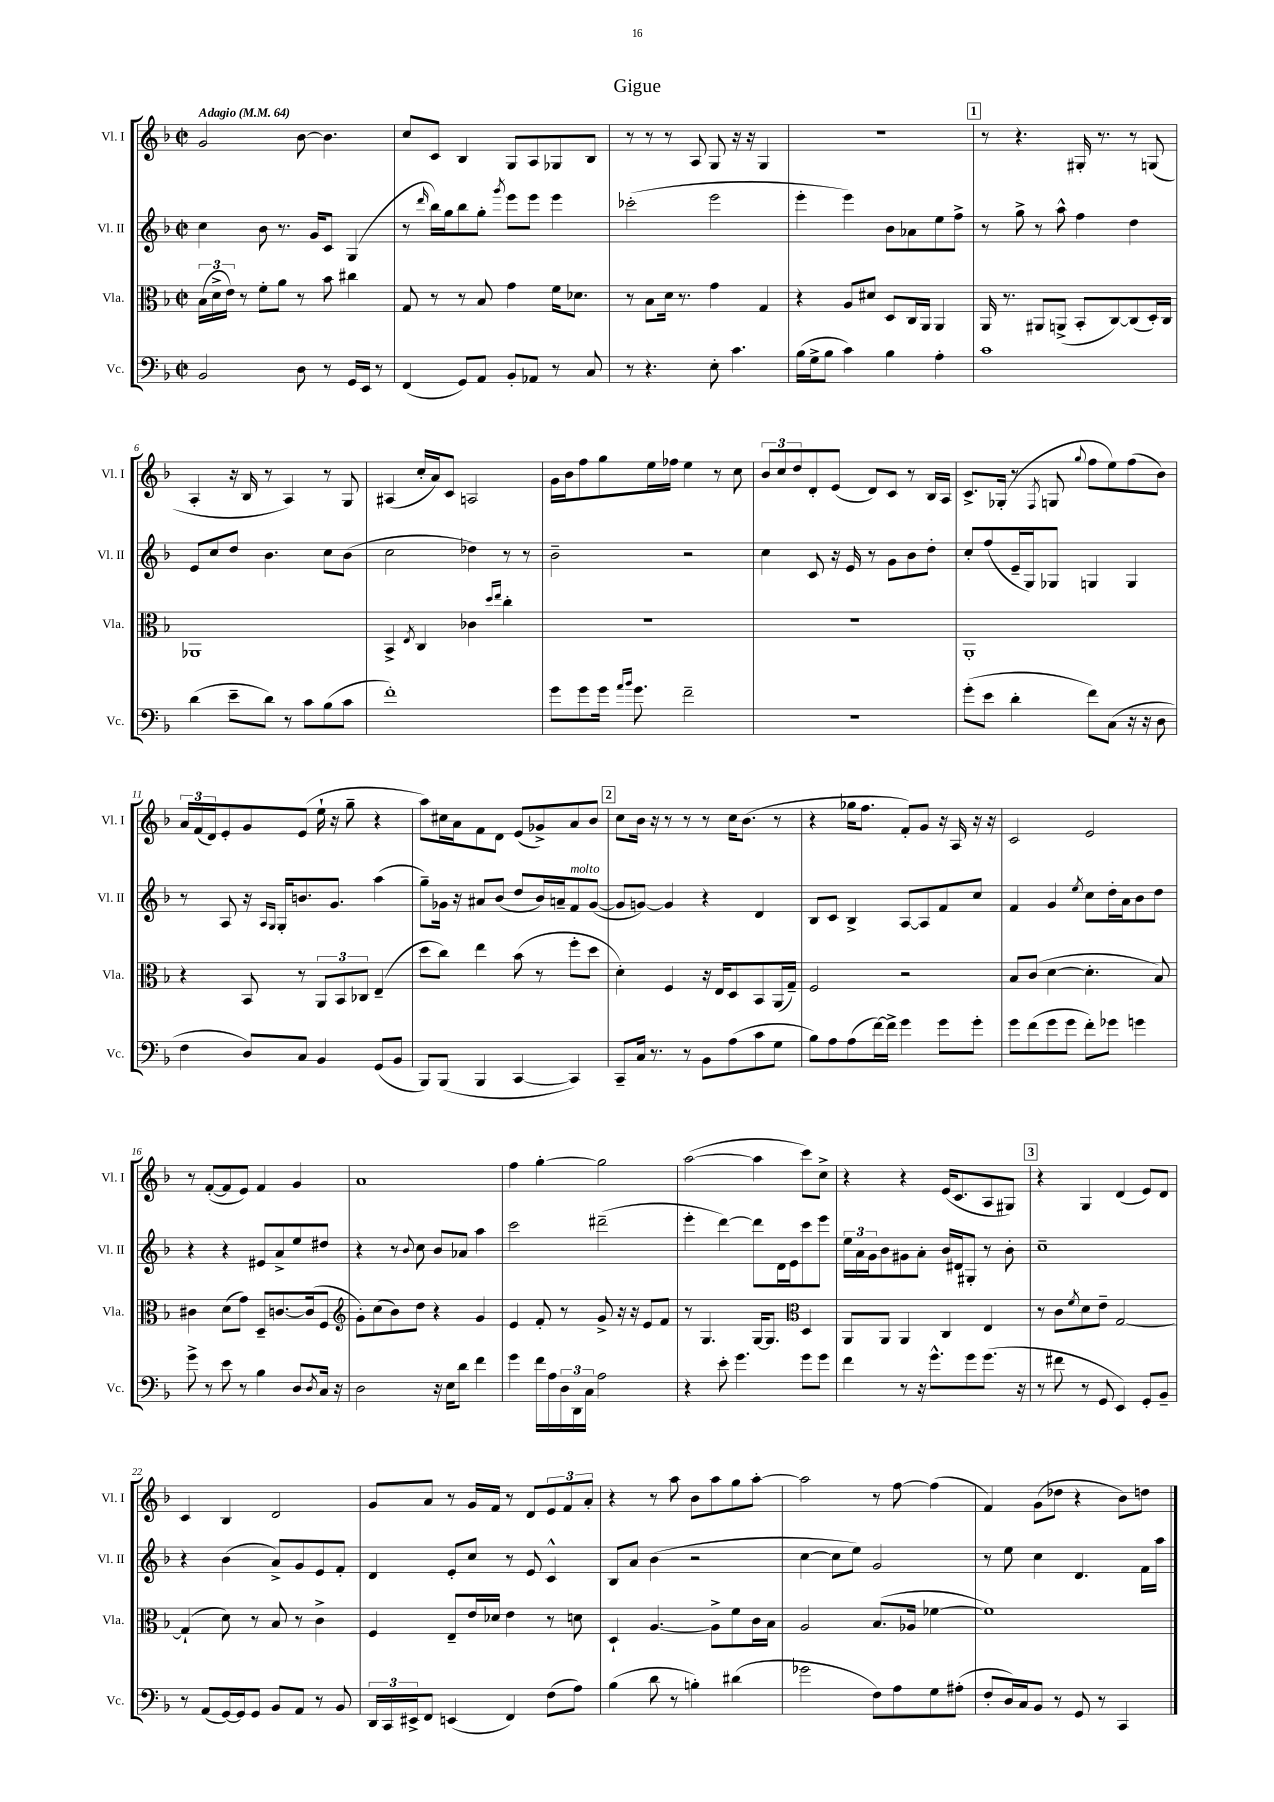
\header { title = "Gigue" }
<<
\new StaffGroup <<
\new Staff = "s0" \with { instrumentName = "Vl. I" shortInstrumentName = "Vl. I" } {
    \clef treble \key f \major \defaultTimeSignature \time 2/2 \tempo "Adagio" 4 = 64
    g'2 bes'8~ bes'4. |
    c''8 c'8 bes4 g8 a8 ges8 bes8 |
    r8 r8 r8 a8 g8 r16 r16 g4 |
    r1 |
    \mark \markup { \box "1" } r8 r4. gis16-. r8. r8 g8( |
    a4-. r16 bes16 r8 a4) r8 g8 |
    ais4( c''16-. a'16) c'8 a2 |
    g'16 bes'16 f''8 g''8 e''16 fes''16 e''4 r8 c''8 |
    \tuplet 3/2 { bes'8 c''8 d''8 } d'8-. e'8( d'8) c'8 r8 bes16 a16 |
    c'8.-> ges16-.( r8 \acciaccatura { f8 } g8 \appoggiatura { g''8 } f''8 e''8) f''8( bes'8) |
    \tuplet 3/2 { a'16 f'16( d'16) } e'8-. g'8 e'8( e''16-! r16 g''8-- r4 |
    a''8) cis''16 a'16 f'8 d'8 e'8( ges'8->) a'8 bes'8 |
    \mark \markup { \box "2" } c''8 bes'16 r16 r8 r8 r8 c''16 bes'8.( r8 |
    r4 ges''16 f''8. f'8-.) g'8 r16 a16 r16 r16 |
    c'2 e'2 |
    r8 f'8~-.( f'8 e'8) f'4 g'4 |
    a'1 |
    f''4 g''4~-. g''2 |
    a''2~( a''4 c'''8) c''8-> |
    r4 r4 e'16( c'8. a8 gis8) |
    \mark \markup { \box "3" } r4 g4 d'4( e'8) d'8 |
    c'4 bes4 d'2 |
    g'8 a'8 r8 g'16 f'16 r8 d'8 \tuplet 3/2 { e'8 f'8 a'8-. } |
    r4 r8 a''8 bes'8 a''8 g''8 a''8~-. |
    a''2 r8 f''8~ f''4( |
    f'4) g'8( des''8 r4 bes'8) d''8 \bar "|." |
}
\new Staff = "s1" \with { instrumentName = "Vl. II" shortInstrumentName = "Vl. II" } {
    \clef treble \key f \major \defaultTimeSignature \time 2/2
    c''4 bes'8 r8. g'16 c'8 g4( |
    r8 \grace { d'''16 } bes''16) g''16 bes''8 g''8-. \acciaccatura { g'''8 } e'''8 e'''8 e'''4 |
    ces'''2-.( e'''2 |
    e'''4-. e'''4) bes'8 aes'8 e''8 f''8-> |
    \mark \markup { \box "1" } r8 g''8-> r8 a''8-^ f''4 d''4 |
    e'8 c''8 d''8 bes'4. c''8 bes'8( |
    c''2 des''4) r8 r8 |
    bes'2-- r2 |
    c''4 c'8 r16 e'16 r8 g'8 bes'8 d''8-. |
    c''8-. f''8( e'16-- g16) ges8 g4 g4 |
    r8 a8 r16 \grace { a16 g16 } g16-. b'8. g'8. a''4( |
    g''8--) ges'16 r16 ais'8 bes'8( d''8 bes'16) a'16-- f'8^\markup { \italic "molto" } ges'8~( |
    \mark \markup { \box "2" } ges'8 g'8~) g'4 r4 d'4 |
    bes8 c'8 bes4-> a8~ a8 f'8 c''8 |
    f'4 g'4 \acciaccatura { e''8 } c''8 d''16-. a'16 bes'8 d''8 |
    r4 r4 eis'8 a'8-> e''8 dis''8 |
    r4 r8 \appoggiatura { bes'8 } c''8 bes'8 aes'8 a''4 |
    c'''2 dis'''2--( |
    e'''4-. d'''4~) d'''8 d'16 e'16 c'''8 e'''8 |
    \tuplet 3/2 { e''16 a'16 g'16 } bes'8 gis'8 a'8-. bes'16 dis'16 gis8-. r8 bes'8-. |
    \mark \markup { \box "3" } c''1-- |
    r4 bes'4( a'8->) g'8 e'8 f'8-. |
    d'4 e'8-. c''8 r8 e'8 c'4-^ |
    bes8 a'8 bes'4( r2 |
    c''4~ c''8 e''8) g'2 |
    r8 e''8 c''4 d'4. f'16 a''16 \bar "|." |
}
\new Staff = "s2" \with { instrumentName = "Vla." shortInstrumentName = "Vla." } {
    \clef alto \key f \major \defaultTimeSignature \time 2/2
    \tuplet 3/2 { bes16( d'16-> e'16) } r8 f'8-. a'8 r8 bes'8 cis''4 |
    g8 r8 r8 bes8 g'4 f'16 des'8. |
    r8 bes8 d'16 r8. g'4 g4 |
    r4 a8 dis'8 d8 c16 a,16 a,4 |
    \mark \markup { \box "1" } a,16 r8. ais,8 a,8->( bes,8-. c8~) c8( d16-.) c16 |
    aes,1 |
    bes,4-> \acciaccatura { e8 } c4 ces'4 \grace { d''16 e''16 } c''4-. |
    R1 |
    R1 |
    a,1-. |
    r4 bes,8 r8 \tuplet 3/2 { a,8 bes,8 ces8 } e4--( |
    d''8 c''8) e''4 bes'8( r8 f''8-. d''8 |
    \mark \markup { \box "2" } d'4-.) f4 r16 e16 d8 bes,8 a,16( g16--) |
    f2 r2 |
    bes8 c'8( d'4~ d'4.-. bes8) |
    cis'4 d'8( g'8) d8-- c'8.~ c'16( f8 |
    \clef treble g'8-.) c''8( bes'8) d''8 r4 g'4 |
    e'4 f'8-. r8 g'8-> r16 r16 e'8 f'8 |
    r8 g4. g16~ g8. \clef alto d4 |
    a,8 a,8 a,4 c4 e4 |
    \mark \markup { \box "3" } r8 c'8 \acciaccatura { f'8 } d'8 e'8-- g2~ |
    g4-!( d'8) r8 bes8 r8 c'4-> |
    f4 e8-- e'16 des'16 e'4 r8 d'8 |
    d4-! a4.~ a8-> f'8 c'16 bes16 |
    a2 bes8.( aes16 fes'4~ |
    fes'1) \bar "|." |
}
\new Staff = "s3" \with { instrumentName = "Vc." shortInstrumentName = "Vc." } {
    \clef bass \key f \major \defaultTimeSignature \time 2/2
    bes,2 d8 r8 g,16 e,16 r8 |
    f,4( g,8) a,8 bes,8-. aes,8 r8 c8 |
    r8 r4. e8-. c'4. |
    bes16( g16-> bes8 c'4) bes4 a4-. |
    \mark \markup { \box "1" } c'1 |
    d'4( e'8-- d'8) r8 c'8 bes8( c'8 |
    f'1-.) |
    g'8 g'8 g'16 \grace { a'16 bes'16 } g'8. f'2-- |
    R1 |
    g'8-.( e'8 d'4-. f'8) c8( r16 r16 d8 |
    f4 d8) c8 bes,4 g,8( bes,8 |
    bes,,8) bes,,8( bes,,4 c,4~ c,4) |
    \mark \markup { \box "2" } c,8-- c16 r8. r8 bes,8 a8( c'8 g8 |
    bes8) a8 a8( f'16~) f'16-> g'4 g'8 g'8-. |
    g'8 f'8( g'8 g'8 f'8-.) ges'8 g'4 |
    g'8-> r8 e'8 r8 bes4 d8 \acciaccatura { d8 } c16 r16 |
    d2 r16 e16 d'8 f'4 |
    g'4 f'16 a16 \tuplet 3/2 { d16 d,16 c16 } a2 |
    r4 e'8-. g'4. g'8 g'8 |
    f'4 r8 r16 g'8.-^ g'8 g'8.( r16 |
    \mark \markup { \box "3" } r8 fis'8 r8 g,8 e,4) g,8-. bes,8-- |
    r8 a,8( g,16~) g,16 g,8 bes,8 a,8 r8 bes,8 |
    \tuplet 3/2 { d,16 c,16 eis,16-> } f,8 e,4( f,4) f8( a8) |
    bes4( d'8 r8 b4-.) dis'4( |
    ges'2 f8) a8 g8 ais8-.( |
    f8-. d16) c16 bes,8 r8 g,8 r8 c,4 \bar "|." |
}
>>
>>
